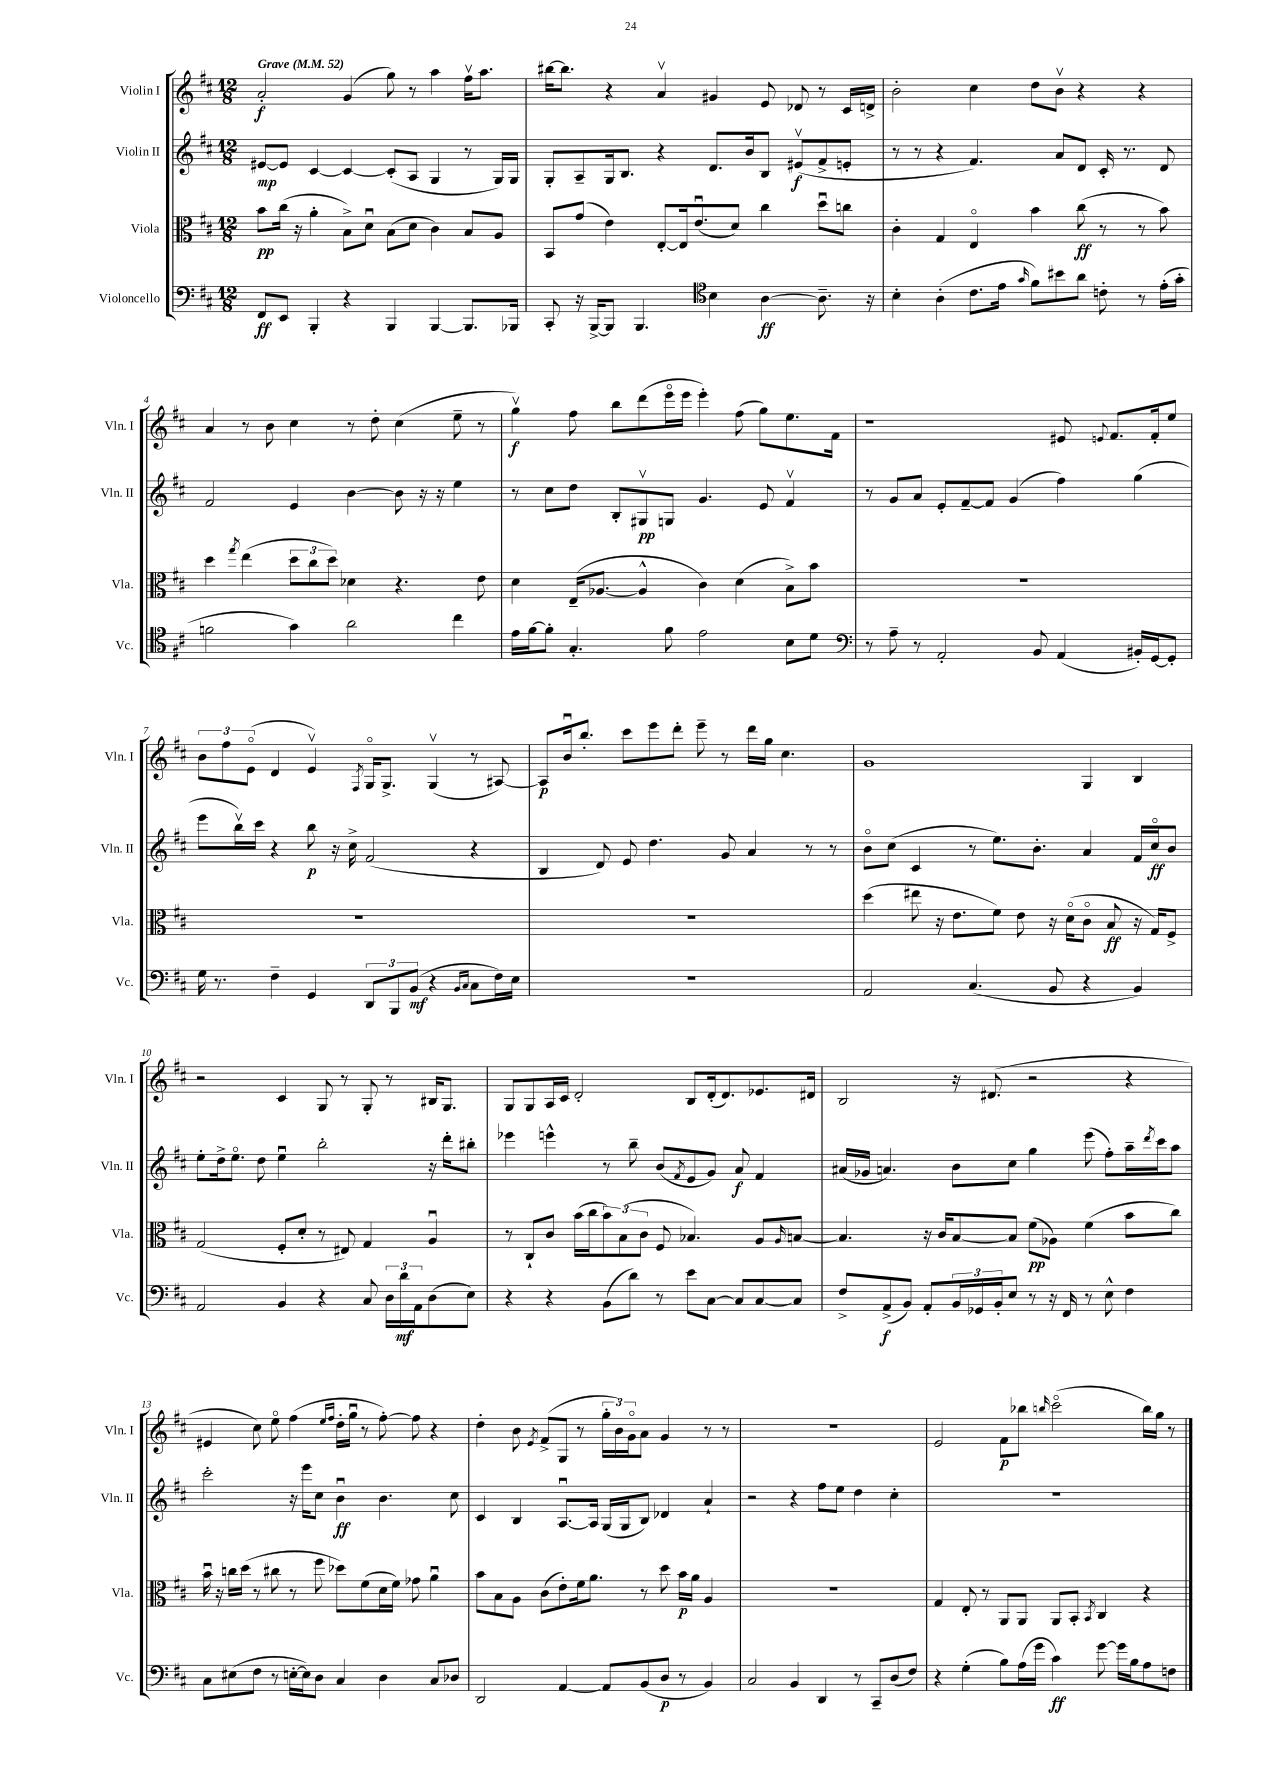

**kern	**kern	**kern	**kern
*staff4	*staff3	*staff2	*staff1
*clefF4	*clefC3	*clefG2	*clefG2
*k[f#c#]	*k[f#c#]	*k[f#c#]	*k[f#c#]
*M12/8	*M12/8	*M12/8	*M12/8
*MM52	*MM52	*MM52	*MM52
8FF#	8b	[8e#	2a'
8EE	(16cc#	8e#]	.
.	16r	.	.
4BBB'	4a'	[4c#	.
4r	8B^)	4c#_	(4g
.	8du	.	.
4BBB	(8B	(8c#']	8gg)
.	8d	8A	8r
[4BBB	4c#)	4G	4aa
8.BBB]	8B	8r	16ff#v
.	.	.	8.aa
.	8A	16G)	.
16BBB-	.	16G	.
=	=	=	=
8CC#'	8BB	8G'	[16bb#
.	.	.	8.bb#]
16r	(8g	8A~	.
[16BBB^	.	.	.
8BBB]	4e)	16G	4r
.	.	8.B	.
4.BBB	.	.	.
.	[8E'	4r	4av
.	16E]	.	.
.	(8.eu	.	.
*clefC4	*	*	*
4B	.	8.d	4g#
.	8d)	.	.
.	.	16b	.
[4A	4cc#	8B	8e
.	.	(8e#v	8d-
8.A~]	8ddu	8f#^	8r
.	8cc	8e'	16c#
16r	.	.	16d^
=	=	=	=
4B'	4c#'	8r	2b'
.	.	8r	.
(4A'	4G	4r	.
8.c#	4Eo	4.f#)	4cc#
16e	.	.	.
16qqg	.	.	.
8f#)	4b	.	8dd
8b#	.	8a	8bv
8a	(8cc#	8d	4r
8c'	8r	16c#'	.
.	.	8.r	.
8r	8r	.	4r
(16e'	8b)	8d	.
16g'	.	.	.
=	=	=	=
2f	4dd	2f#	4a
.	8qgg	.	.
.	(4ee	.	8r
.	.	.	8b
4g)	12dd	4e	4cc#
.	12cc#	.	.
.	12dd)	.	.
2a	4d-	[4b	8r
.	.	.	8dd'
.	4.r	8b]	(4cc#
.	.	16r	.
.	.	16r	.
4cc#	.	4ee	8ee~
.	8e	.	8r
=	=	=	=
16e	4d	8r	4ggv)
[16f#	.	.	.
8f#']	.	8cc#	.
4.G'	(16E~	8dd	8ff#
.	[8.A-	.	.
.	.	8B'	8bb
.	4A-^^]	8G#v	(8ddd
8f#	.	8G	16eeeo
.	.	.	16eee
2e	4c#)	4.g	4eee')
.	(4d	.	(8ff#
.	.	8e	8gg)
8B	8B^)	4f#v	8.ee
8d	8b	.	.
.	.	.	16f#
=	=	=	=
*clefF4	*	*	*
8r	1.r	8r	1r
8A~	.	8g	.
8r	.	8a	.
2AA'	.	8e'	.
.	.	[8f#~	.
.	.	8f#]	.
.	.	(4g	.
8BB	.	.	.
(4AA	.	4ff#)	8e#
.	.	.	8qqe
.	.	.	8.f#
16BB#')	.	(4gg	.
[16GG	.	.	16f#'
8GG']	.	.	8ee
=	=	=	=
16G	1.r	8eee	12b
8.r	.	.	.
.	.	.	12ff#
.	.	16bbv)	.
.	.	.	(12eo
.	.	16ccc#	.
4F#~	.	4r	4d
4GG	.	8bb	4ev)
.	.	16r	.
.	.	16cc#^	.
.	.	.	8qF#
12DD	.	(2f#	16Go
.	.	.	8.G^
12BBB	.	.	.
(12BB	.	.	.
4r	.	.	(4Gv
16qqBB	.	.	.
16qqC#	.	.	.
8C#	.	4r	8r
16F#)	.	.	[8A#)
16E	.	.	.
=	=	=	=
1.r	1.r	4B	8A#]
.	.	.	16bu
.	.	.	8.bb'
.	.	8d)	.
.	.	8e	8ccc#
.	.	4.dd	8eee
.	.	.	8ddd'
.	.	.	8eee~
.	.	8g	8r
.	.	4a	16ddd
.	.	.	16gg
.	.	.	4.cc#
.	.	8r	.
.	.	8r	.
=	=	=	=
2AA	(4dd	8bo	1g
.	.	(8cc#	.
.	8ee#	4c#	.
.	16r	.	.
.	8.e	.	.
(4.C#	.	8r	.
.	8f#)	8.ee)	.
.	8e	.	.
.	.	8.b'	.
8BB	16r	.	.
.	(16do	.	.
4r	8c#o	4a	4G
.	8B	.	.
4BB)	16r	16f#	4B
.	16G)	16cc#o	.
.	8F#^	8b	.
=	=	=	=
2AA	(2G	8ee'	2r
.	.	16dd^	.
.	.	8.eeo	.
.	.	8dd	.
4BB	8F#'	4eeu	4c#
.	8d'	.	.
4r	8r	2bb'	8G
.	8E#)	.	8r
8C#	4G	.	8G'
24D	.	.	8r
24d	.	.	.
24AA	.	.	.
(8D	4Au	16r	16B#
.	.	16ddd'	8.G
8E)	.	8bb#'	.
=	=	=	=
4r	8r	4eee-	8G
.	8C#`	.	8G
4r	8c#	4eee^^	16A
.	.	.	16c#
.	(16b	.	2d'
.	16cc#	.	.
(8BB	12b)	8r	.
.	(12B	.	.
8d)	.	8bb~	.
.	12c#	.	.
8r	8F#	(8b	.
.	.	8qf#	.
8e	4.B-)	8e	8B
[8C#	.	8g)	(16d'
.	.	.	8.d)
8C#]	.	8a	.
[8C#	8A	4f#	8.e-
.	16qqA	.	.
8C#]	[8B	.	.
.	.	.	16d#
=	=	=	=
8F#^	4.B]	(16a#	2B
.	.	16g-	.
(8AA^	.	4.a)	.
8BB)	.	.	.
8AA'	16r	.	.
.	16c#	.	.
24BB	[8B	8b	16r
24GG-	.	.	.
.	.	.	(8.d#
24BB'	.	.	.
8E	8B]	8cc#	.
8r	(8f#	4gg	2r
16r	8A-)	.	.
16FF#	.	.	.
8r	(4f#	(8eee	.
8E^^	.	8ff#')	.
4F#	8b	16aa~	4r
.	.	8qddd	.
.	.	16ccc#	.
.	8cc#)	8aa	.
=	=	=	=
8C#	16bu	2ccc#'	4e#
.	16r	.	.
(8E#	16cc	.	.
.	(16dd	.	.
8F#	8r	.	8cc#)
8r	8cc#	.	8eeo
[16E'	8r	16r	(4ff#
16E])	.	16eee	.
8D	8ff#	8cc#	.
.	.	.	16qqee
.	.	.	16qqff#
4C#	8dd-)	4bu	16dd'
.	.	.	16ggu
.	(8f#	.	8r
4D	16d	4.b	[8ff#')
.	16f#)	.	.
.	8g-	.	8ff#]
8C#	4au	.	4r
8D-	.	8cc#	.
=	=	=	=
2DD	8b	4c#	4dd'
.	8B	.	.
.	8A	4B	8b
.	.	.	8qe
.	(8c#	.	(8f#^
[4AA	8e')	[8.Au	8G
.	16f#	.	8r
.	8.a	16A]	.
8AA]	.	(16G	24gg'
.	.	.	24b)
.	.	16G	.
.	.	.	24go
(8BB	8r	8B)	8a
8D	8dd	4d-	4g
8r	16b	.	.
.	16a	.	.
4BB)	4A	4a`	8r
.	.	.	8r
=	=	=	=
2C#	1.r	2r	1.r
4BB	.	4r	.
4DD	.	8ff#	.
.	.	8ee	.
8r	.	4dd	.
8CC#~	.	.	.
(8D	.	4cc#'	.
8F#)	.	.	.
=	=	=	=
4r	4G	1.r	2e
(4G'	8E'	.	.
.	8r	.	.
8B)	8AA	.	8f#
(16A	8AA	.	8bb-
16g	.	.	.
.	.	.	16qqbb
4c#)	8AA	.	(2ccc#o
.	8BB'	.	.
.	8qBB	.	.
[8g	4C#	.	.
16g]	.	.	.
16B	.	.	.
8A	4r	.	16bb)
.	.	.	16gg
8F	.	.	8r
==	==	==	==
*-	*-	*-	*-
